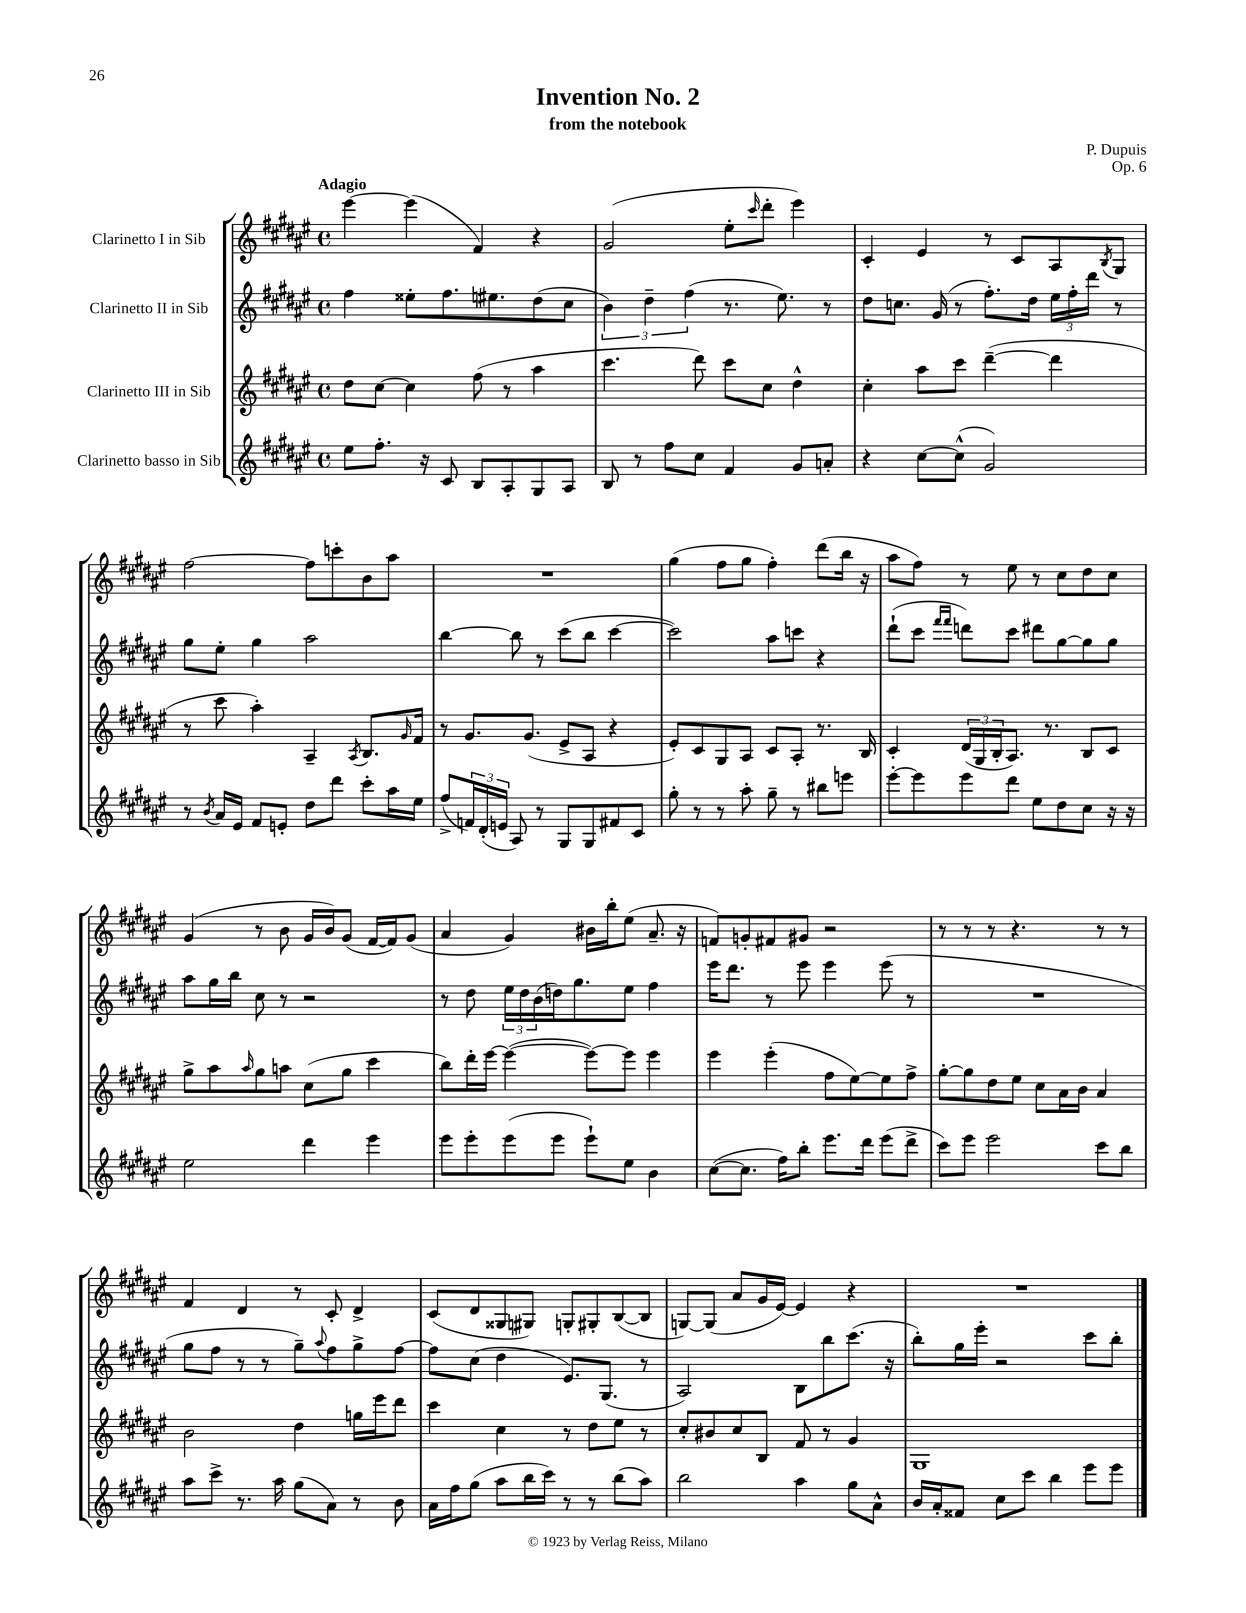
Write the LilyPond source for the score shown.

\header { title = "Invention No. 2" composer = "P. Dupuis" subtitle = "from the notebook" opus = "Op. 6" }
<<
\new StaffGroup <<
\new Staff = "s0" \with { instrumentName = "Clarinetto I in Sib" } {
    \clef treble \key fis \major \defaultTimeSignature \time 4/4 \tempo "Adagio"
    eis'''4~ eis'''4( fis'4) r4 |
    gis'2( eis''8-. \grace { cis'''16 } dis'''8-. eis'''4) |
    cis'4-. eis'4 r8 cis'8 ais8 \acciaccatura { b8 } gis8 |
    fis''2~ fis''8 c'''8-. b'8 ais''8 |
    R1 |
    gis''4( fis''8 gis''8 fis''4-.) dis'''8( b''16 r16 |
    ais''8 fis''8) r8 eis''8 r8 cis''8 dis''8 cis''8 |
    gis'4( r8 b'8 gis'16 b'16) gis'8( fis'16~ fis'16) gis'8( |
    ais'4 gis'4) bis'16 b''16-. eis''8( ais'8.-- r16 |
    f'8) g'8-. fis'8 gis'8 r2 |
    r8 r8 r8 r4. r8 r8 |
    fis'4 dis'4 r8 cis'8-. dis'4-> |
    cis'8( dis'8 gisis8 gis8) g8-. gis8-. b8~( b8 |
    g8~) g8( ais'8 gis'16 eis'16~) eis'4 r4 |
    R1 \bar "|." |
}
\new Staff = "s1" \with { instrumentName = "Clarinetto II in Sib" } {
    \clef treble \key fis \major \defaultTimeSignature \time 4/4
    fis''4 eisis''8-. fis''8. eis''8. dis''8( cis''8 |
    \tuplet 3/2 { b'4) dis''4-- fis''4( } r8. eis''8.) r8 |
    dis''8 c''8. gis'16( r8 fis''8.-.) dis''16 \tuplet 3/2 { eis''16 fis''16-. dis'''16 } r8 |
    gis''8 eis''8-. gis''4 ais''2 |
    b''4~ b''8 r8 cis'''8( b''8 cis'''4~ |
    cis'''2) ais''8 c'''8 r4 |
    dis'''8-!( cis'''8 \grace { fis'''16 fis'''16 } d'''8) cis'''8 dis'''8 gis''8~ gis''8 gis''8 |
    ais''8 gis''16 b''16 cis''8 r8 r2 |
    r8 dis''8 \tuplet 3/2 { eis''16 dis''16 b'16( } d''16) gis''8. eis''8 fis''4 |
    eis'''16 dis'''8. r8 eis'''8 eis'''4 eis'''8( r8 |
    R1 |
    gis''8 fis''8 r8 r8 gis''8--) \appoggiatura { ais''8 } fis''8 gis''8-> fis''8~ |
    fis''8 cis''8( dis''4 eis'8.) gis8.( r8 |
    ais2) b8 b''8 cis'''8.( r16 |
    b''8-.) gis''16 eis'''16-. r2 cis'''8 b''8-. \bar "|." |
}
\new Staff = "s2" \with { instrumentName = "Clarinetto III in Sib" } {
    \clef treble \key fis \major \defaultTimeSignature \time 4/4
    dis''8 cis''8~ cis''4 fis''8( r8 ais''4 |
    cis'''4. dis'''8) cis'''8 cis''8 dis''4-^ |
    cis''4-. ais''8 cis'''8 dis'''4~--( dis'''4 |
    r8 cis'''8 ais''4-.) ais4-- \acciaccatura { ais8 } b8. \grace { gis'16 } fis'16 |
    r8 gis'8. gis'8.( eis'8-> ais8 r4 |
    eis'8-.) cis'8 gis8 ais8 cis'8 ais8-. r8. b16 |
    cis'4-. \tuplet 3/2 { dis'16( gis16 b16-. } ais8.) r8. b8 cis'8 |
    gis''8-> ais''8 \grace { ais''16 } gis''8 a''8 cis''8( gis''8 cis'''4 |
    b''8) dis'''16-. eis'''16~ eis'''4~( eis'''8~) eis'''8 eis'''4 |
    eis'''4 eis'''4-.( fis''8 eis''8~) eis''8 fis''8-> |
    gis''8~-. gis''8 dis''8 eis''8 cis''8 ais'16 b'16 ais'4 |
    b'2 dis''4 g''16 eis'''16 dis'''8 |
    cis'''4 cis''4 r8 dis''8 eis''8 r8 |
    cis''8-. bis'8 cis''8 b8 fis'8 r8 gis'4 |
    gis1 \bar "|." |
}
\new Staff = "s3" \with { instrumentName = "Clarinetto basso in Sib" } {
    \clef treble \key fis \major \defaultTimeSignature \time 4/4
    eis''8 fis''8.-. r16 cis'8 b8 ais8-. gis8 ais8 |
    b8 r8 fis''8 cis''8 fis'4 gis'8 a'8-. |
    r4 cis''8~ cis''8-^( gis'2) |
    r8 \acciaccatura { b'8 } ais'16 eis'16 fis'8 e'8-. dis''8 dis'''8 cis'''8-. ais''16 eis''16 |
    fis''8->( \tuplet 3/2 { f'16) dis'16-.( e'16 } ais8) r8 gis8 gis8 fis'8 cis'8 |
    gis''8-. r8 r8 ais''8-. gis''8-- r8 bis''8 e'''8 |
    eis'''8~-. eis'''8 eis'''8 dis'''8 eis''8 dis''8 cis''8 r16 r16 |
    eis''2 dis'''4 eis'''4 |
    eis'''8 eis'''8-. eis'''8( eis'''8 eis'''8-!) eis''8 b'4 |
    cis''8~( cis''8. fis''16) b''8-. eis'''8. dis'''16 eis'''8( dis'''8-> |
    cis'''8) eis'''8 eis'''2 cis'''8 b''8 |
    ais''8 cis'''8-> r8. ais''16 gis''8( ais'8) r8 b'8 |
    ais'16 fis''16 gis''8( ais''8 b''16 cis'''16) r8 r8 b''8( ais''8) |
    b''2 ais''4 gis''8 ais'8-^ |
    b'16 ais'16-. fisis'8 cis''8 cis'''8 b''4 eis'''8 eis'''8 \bar "|." |
}
>>
>>
\layout { \context { \Score \remove "Bar_number_engraver" } }
